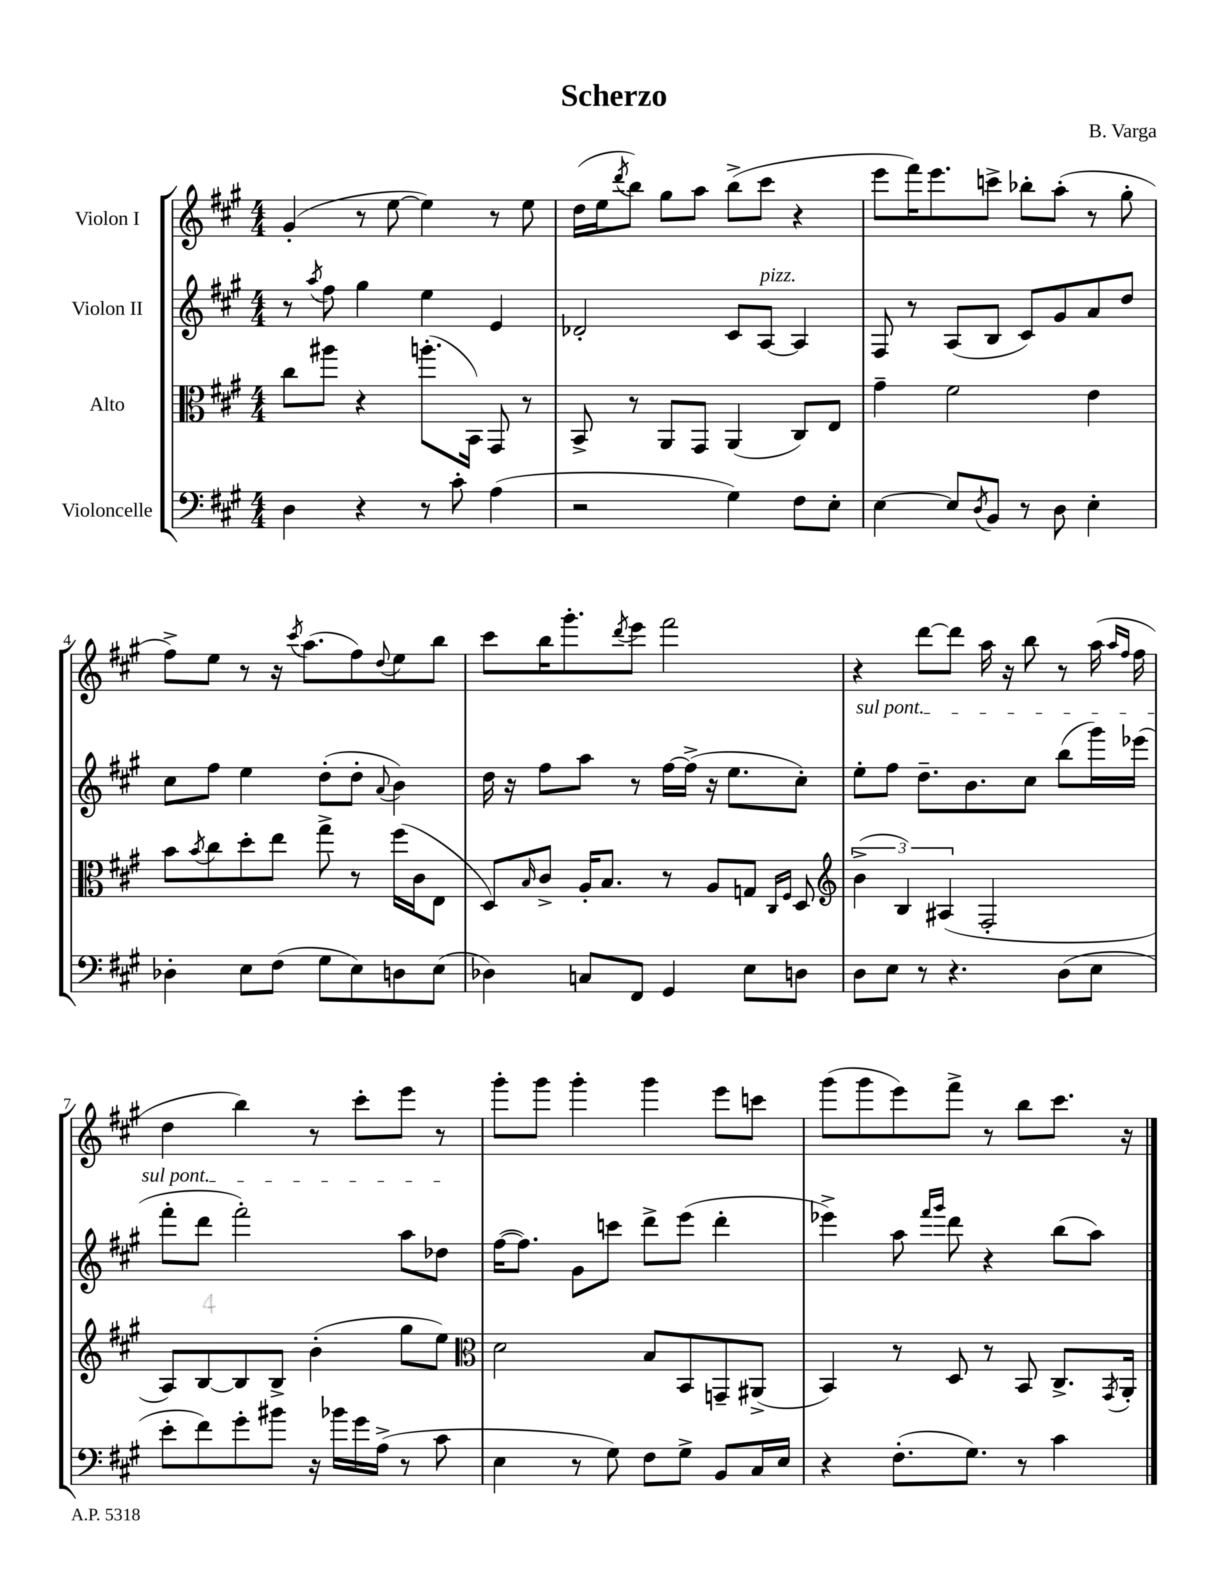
\header { title = "Scherzo" composer = "B. Varga" }
<<
\new StaffGroup <<
\new Staff = "s0" \with { instrumentName = "Violon I" } {
    \clef treble \key a \major \numericTimeSignature \time 4/4
    gis'4-.( r8 e''8~ e''4) r8 e''8 |
    d''16( e''16 \acciaccatura { d'''8 } b''8) gis''8 a''8 b''8->( cis'''8 r4 |
    e'''8 fis'''16) e'''8. c'''8-> bes''8-. a''8-.( r8 gis''8-. |
    fis''8->) e''8 r8 r16 \acciaccatura { cis'''8 } a''8.( fis''8) \appoggiatura { d''8 } e''8 b''8 |
    cis'''8 b''16 gis'''8.-. \acciaccatura { d'''8 } e'''8 fis'''2 |
    r4 d'''8~ d'''8 a''16 r16 b''8 r8 a''16( \grace { a''16 fis''16 } fis''16 |
    d''4 b''4) r8 cis'''8-. e'''8 r8 |
    gis'''8-. gis'''8 gis'''4-. gis'''4 e'''8 c'''8 |
    gis'''8( gis'''8 e'''8) fis'''8-> r8 b''8 cis'''8. r16 \bar "|." |
}
\new Staff = "s1" \with { instrumentName = "Violon II" } {
    \clef treble \key a \major \numericTimeSignature \time 4/4
    r8 \acciaccatura { a''8 } fis''8 gis''4 e''4 e'4 |
    des'2-. cis'8 a8~^\markup { \italic "pizz." } a4 |
    fis8 r8 a8( b8 cis'8) gis'8 a'8 d''8 |
    cis''8 fis''8 e''4 d''8-.( d''8-. \appoggiatura { a'8 } b'4) |
    d''16 r16 fis''8 a''8 r8 fis''16~ fis''16->( r16 e''8. cis''8-.) |
    \once \override TextSpanner.bound-details.left.text = \markup { \italic "sul pont." } e''8-.\startTextSpan fis''8 d''8.-- b'8. cis''8 b''8( gis'''16) ees'''16( |
    fis'''8-. d'''8 fis'''2-.) a''8 des''8\stopTextSpan |
    fis''16~( fis''8.) gis'8 c'''8 d'''8-> e'''8( d'''4-. |
    ees'''4->) a''8 \grace { fis'''16 gis'''16 } d'''8 r4 b''8( a''8) \bar "|." |
}
\new Staff = "s2" \with { instrumentName = "Alto" } {
    \clef alto \key a \major \numericTimeSignature \time 4/4
    cis''8 ais''8 r4 a''8.-.( b,16) gis,8 r8 |
    b,8-> r8 a,8 gis,8 a,4( cis8) e8 |
    gis'4-- fis'2 e'4 |
    b'8 \acciaccatura { b'8 } cis''8 d''8-. e''8 gis''8-> r8 fis''16( cis'16 e8 |
    d8) \grace { b16 } cis'8-> a16-. b8. r8 a8 g8 \grace { cis16 fis16 } d8 |
    \clef treble \tuplet 3/2 { b'4->( b4) ais4( } fis2-. |
    a8) b8~ b8 b8-> b'4-.( gis''8 e''8) |
    \clef alto d'2 b8 b,8 g,8-- ais,8->( |
    b,4) r8 d8 r8 b,8 cis8.-> \acciaccatura { gis,8 } a,16-. \bar "|." |
}
\new Staff = "s3" \with { instrumentName = "Violoncelle" } {
    \clef bass \key a \major \numericTimeSignature \time 4/4
    d4 r4 r8 cis'8-. a4( |
    r2 gis4) fis8 e8-. |
    e4~ e8 \acciaccatura { d8 } b,8 r8 d8 e4-. |
    des4-. e8 fis8( gis8 e8) d8 e8( |
    des4) c8 fis,8 gis,4 e8 d8 |
    d8 e8 r8 r4. d8( e8 |
    e'8-. fis'8) gis'8-. bis'8 r16 bes'16 gis'16 a16->( r8 cis'8 |
    e4 r8 gis8) fis8 gis8-> b,8 cis16 e16 |
    r4 fis8.-.( gis8.) r8 cis'4 \bar "|." |
}
>>
>>
